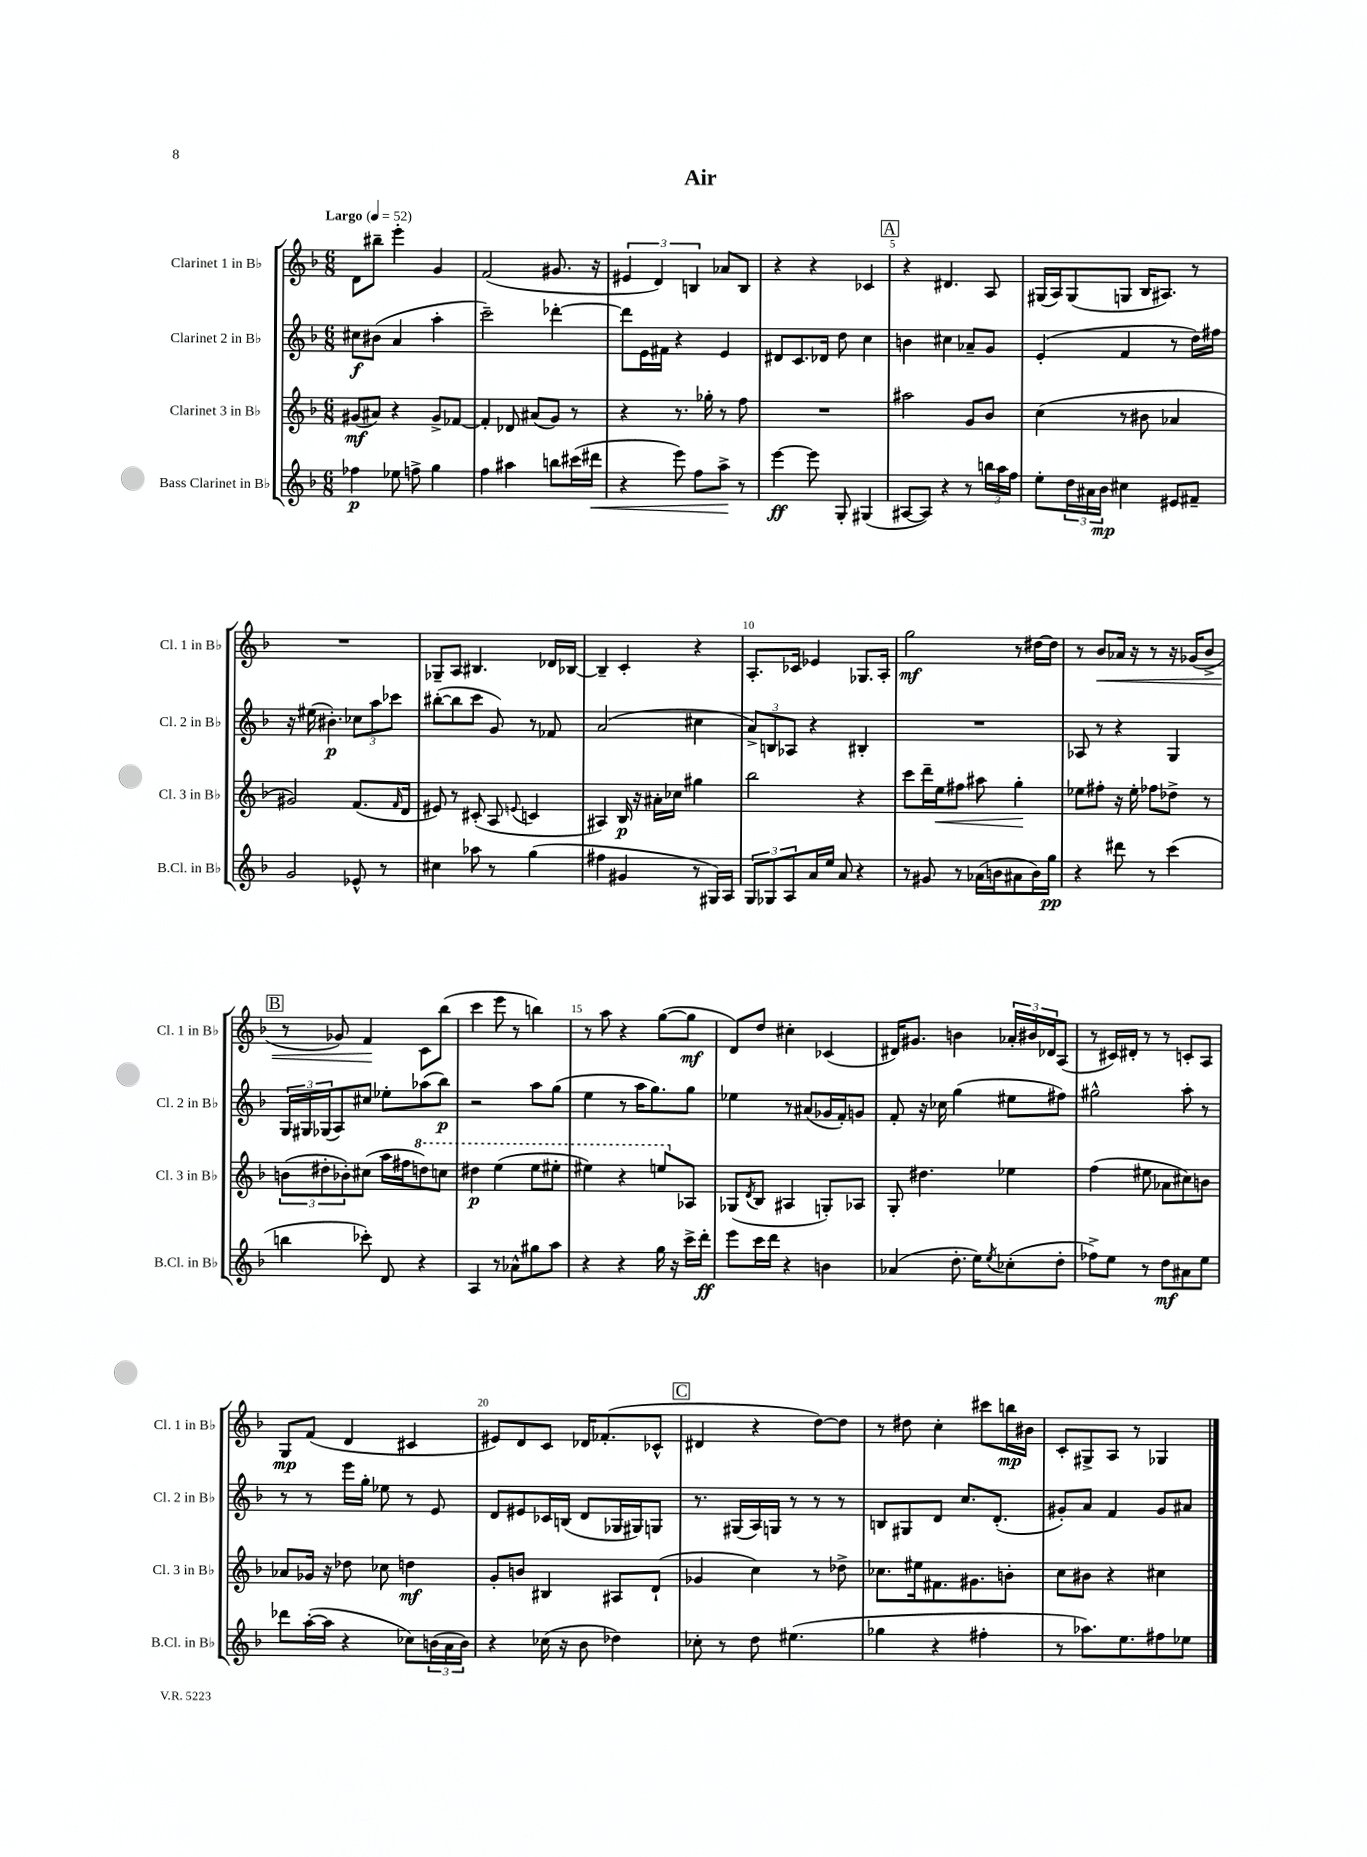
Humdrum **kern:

**kern	**dynam	**kern	**dynam	**kern	**dynam	**kern	**dynam
*part4	*part4	*part3	*part3	*part2	*part2	*part1	*part1
*staff4	*staff4	*staff3	*staff3	*staff2	*staff2	*staff1	*staff1
*I"Bass Clarinet in B♭	*	*I"Clarinet 3 in B♭	*	*I"Clarinet 2 in B♭	*	*I"Clarinet 1 in B♭	*
*I'B.Cl. in B♭	*	*I'Cl. 3 in B♭	*	*I'Cl. 2 in B♭	*	*I'Cl. 1 in B♭	*
*clefG2	*	*clefG2	*	*clefG2	*	*clefG2	*
*k[b-]	*	*k[b-]	*	*k[b-]	*	*k[b-]	*
*M6/8	*	*M6/8	*	*M6/8	*	*M6/8	*
*MM52	*	*MM52	*	*MM52	*	*MM52	*
=1	=1	=1	=1	=1	=1	=1	=1
!	!	!	!	!	!	!LO:TX:a:B:t=Largo	!
4ff-X\	p	(8g#X/L	mf	8cc#X\L	f	8d\L	.
.	.	8a#X/J)	.	(8b#X\J	.	8bb#X~\J	.
8ee-X\	.	4r	.	4a/	.	4eee'\	.
8ffn^\	.	.	.	.	.	.	.
4gg\	.	8g#^/L	.	4aa'\	.	4g/	.
.	.	[8f-X/J	.	.	.	.	.
=2	=2	=2	=2	=2	=2	=2	=2
4ff\	.	4f-'/]	.	2ccc~\)	.	(2f/	.
4aa#X\	.	8d-X/	.	.	.	.	.
.	.	(8a#X/L	.	.	.	.	.
8bbn\L	.	8g/J)	.	[4ddd-X'\	.	8.g#X/	.
(16ccc#X\L	.	8r	.	.	.	.	.
!	!LO:HP:b	!	!	!	!	!	!
16ddd#X\JJ	<	.	.	.	.	16r	.
=3	=3	=3	=3	=3	=3	=3	=3
4r	.	4r	.	8ddd-\L]	.	6e#X/	.
.	.	.	.	16e\L	.	.	.
.	.	.	.	.	.	6d/)	.
.	.	.	.	16f#X\JJ	.	.	.
8eee\)	.	8.r	.	4r	.	.	.
.	.	.	.	.	.	6Bn/	.
8ff\L	.	.	.	.	.	.	.
.	.	16gg-X'\	.	.	.	.	.
8aa^\J	.	8r	.	4e/	.	8a-X/L	.
8r	[	8ff\	.	.	.	8B/J	.
=4	=4	=4	=4	=4	=4	=4	=4
[4eee\	ff	2.r	.	8d#X/L	.	4r	.
.	.	.	.	8.c/	.	.	.
8eee\]	.	.	.	.	.	4r	.
.	.	.	.	16d-X/Jk	.	.	.
8G'/	.	.	.	8dd\	.	.	.
(4G#X/	.	.	.	4cc\	.	4c-X/	.
!!LO:REH:place=s1:t=A
=5	=5	=5	=5	=5	=5	=5	=5
[8A#X/L	.	2aa#X\	.	4bn\	.	4r	.
8A#/J])	.	.	.	.	.	.	.
4r	.	.	.	4cc#X\	.	4.d#X/	.
8r	.	8g/L	.	8a-X~/L	.	.	.
24bbn\LL	.	8b-/J	.	8g/J	.	8A/	.
24aa\	.	.	.	.	.	.	.
24ff\JJ	.	.	.	.	.	.	.
=6	=6	=6	=6	=6	=6	=6	=6
8ee'\L	.	(4cc\	.	(4e'/	.	(16G#X/LL	.
.	.	.	.	.	.	16A/J)	.
24dd\L	.	.	.	.	.	(8G#/	.
24a#X\	.	.	.	.	.	.	.
24b-\JJ	mp	.	.	.	.	.	.
4cc#X\	.	8r	.	4f/	.	8Gn/J	.
.	.	8b#X\	.	.	.	16B-/KL	.
.	.	.	.	.	.	8.A#X/J)	.
8e#X/L	.	4a-X/	.	8r	.	.	.
8f#X~/J	.	.	.	16dd\LL)	.	8r	.
.	.	.	.	16ff#X\JJ	.	.	.
!!LO:LB:g=z
=7	=7	=7	=7	=7	=7	=7	=7
2g/	.	2g#X/)	.	16r	.	2.r	.
.	.	.	.	(16ee#X\	.	.	.
.	.	.	.	4.b#X'\)	p	.	.
8e-X^^/	.	(8.f/L	.	12cc-X\L	.	.	.
.	.	.	.	12aa\	.	.	.
8r	.	.	.	.	.	.	.
.	.	.	.	12ccc-X\J	.	.	.
.	.	16qqf/	.	.	.	.	.
.	.	16d/Jk	.	.	.	.	.
=8	=8	=8	=8	=8	=8	=8	=8
4cc#X\	.	8e#X/)	.	([8bb#X'\L	.	8G-X~/L	.
.	.	8r	.	8bb#\]	.	8A/J	.
8aa-X\	.	(8c#X'/	.	8ccc\J	.	4.B#X/	.
8r	.	8A/	.	8g/)	.	.	.
.	.	8qqen/	.	.	.	.	.
(4gg\	.	4cn/	.	8r	.	.	.
.	.	.	.	8f-X/	.	16d-X/LL	.
.	.	.	.	.	.	[16B-X/JJ	.
=9	=9	=9	=9	=9	=9	=9	=9
4ff#X\	.	4A#X/)	.	(2a/	.	4B-~/]	.
4g#X/	.	16B-/	p	.	.	4c'/	.
.	.	16r	.	.	.	.	.
.	.	16a#X'\LL	.	.	.	.	.
.	.	16cc-X\JJ	.	.	.	.	.
8r	.	4gg#X\	.	4cc#X\	.	4r	.
16G#X/LL)	.	.	.	.	.	.	.
16A/JJ	.	.	.	.	.	.	.
=10	=10	=10	=10	=10	=10	=10	=10
12G/L	.	2bb-\	.	12a^/L)	.	8.A'/L	.
12G-X/	.	.	.	12Bn/	.	.	.
12A/	.	.	.	12A-X/J	.	.	.
.	.	.	.	.	.	16c-X/Jk	.
16a/L	.	.	.	4r	.	4e-X/	.
16ee/JJ	.	.	.	.	.	.	.
8a/	.	.	.	.	.	.	.
4r	.	4r	.	4B#X'/	.	8.G-X/L	.
.	.	.	.	.	.	16A'/Jk	.
=11	=11	=11	=11	=11	=11	=11	=11
8r	.	8ccc\L	.	2.r	.	2gg\	mf
8g#X/	.	16ddd~\L	.	.	.	.	.
!	!	!	!LO:HP:b	!	!	!	!
.	.	16ee\J	<	.	.	.	.
8r	.	8ff#X\J	.	.	.	.	.
(16a-X\LL	.	8aa#X\	.	.	.	.	.
16bn\J	.	.	.	.	.	.	.
8a#X\	.	4gg'\	.	.	.	8r	.
16b\L)	.	.	.	.	.	[16dd#X\LL	.
16gg\JJ	pp	.	.	.	.	16dd#\JJ]	.
.	.	.	[	.	.	.	.
=12	=12	=12	=12	=12	=12	=12	=12
4r	.	8ee-X\L	.	8A-X/	.	8r	.
!	!	!	!	!	!	!	!LO:HP:b
.	.	8ff#X'\J	.	8r	.	8b-/L	<
8ddd#X\	.	16r	.	4r	.	16a-X/Jk	.
.	.	16ee-'\	.	.	.	16r	.
8r	.	8ff-X\L	.	.	.	8r	.
(4ccc\	.	8dd-X^\J	.	4G/	.	16r	.
.	.	.	.	.	.	(16g-X/KL	.
.	.	8r	.	.	.	8b-^/J	.
!!LO:LB:g=z
!!LO:REH:place=s1:t=B
=13	=13	=13	=13	=13	=13	=13	=13
4bbn\	.	(12bn\L	.	24G/LL	.	8r	.
.	.	.	.	24G#X/	.	.	.
.	.	12dd#X'\	.	(24G-X/J	.	.	.
.	.	.	.	8A/)	.	8g-X/)	.
.	.	12b-X'\)	.	.	.	.	.
8ccc-X'\)	.	(8cc#X\J	.	8cc#X/J	.	4f/	.
8d/	.	16aa\LL	.	8ee-X'\L	.	.	.
.	.	16ff#X\J	.	.	.	.	.
*	*	*8va	*	*	*	*	*
4r	.	8dddn\)	.	(8aa-X\	.	8c\L	[
.	.	8cccn\J	.	8bb-\J)	p	(8bb-\J	.
=14	=14	=14	=14	=14	=14	=14	=14
4A/	.	4ddd#X\	p	2r	.	4ccc\	.
8r	.	(4eee\	.	.	.	8eee\	.
8a-X^^\L	.	.	.	.	.	8r	.
8gg#X\	.	8eee\L	.	8aa\L	.	4bbn\)	.
8aa\J	.	8eee#X'\J	.	(8gg\J	.	.	.
=15	=15	=15	=15	=15	=15	=15	=15
4r	.	4eee#X\)	.	4ee\	.	8r	.
.	.	.	.	.	.	8aa\	.
4r	.	4r	.	8r	.	4r	.
.	.	.	.	16aa\KL	.	.	.
.	.	.	.	8.gg\)	.	.	.
16gg\	.	8eeen/L	.	.	.	([8gg\L	.
16r	.	.	.	.	.	.	.
*	*	*X8va	*	*	*	*	*
16ccc^\LL	.	8A-X/J	.	8gg\J	.	8gg\J]	mf
16ddd'\JJ	ff	.	.	.	.	.	.
=16	=16	=16	=16	=16	=16	=16	=16
8eee\L	.	(8G-X/L	.	4ee-X\	.	8d/L)	.
.	.	8qd/	.	.	.	.	.
16ccc\L	.	8B-/J	.	.	.	8dd/J	.
16ddd\JJ	.	.	.	.	.	.	.
4r	.	4A#X/	.	8r	.	4cc#X'\	.
.	.	.	.	(8a#X/L	.	.	.
4bn\	.	8Gn'/L)	.	16g-X/L	.	(4c-X/	.
.	.	.	.	16f'/J)	.	.	.
.	.	8A-X/J	.	8gn/J	.	.	.
=17	=17	=17	=17	=17	=17	=17	=17
(4a-X/	.	8G'/	.	8f'/	.	16d#X/KL)	.
.	.	.	.	.	.	8.g#X/J	.
.	.	4.dd#X\	.	16r	.	.	.
.	.	.	.	16cc-X\	.	.	.
8.dd'\	.	.	.	(4gg\	.	4bn\	.
16ee\KL)	.	.	.	.	.	.	.
8qee/	.	.	.	.	.	.	.
(8cc-X'\	.	4ee-X\	.	8ee#X\L	.	24a-X'/LL	.
.	.	.	.	.	.	24b#X/	.
.	.	.	.	.	.	24d-X/J	.
8dd'\J	.	.	.	8ff#X\J)	.	(8A/J	.
=18	=18	=18	=18	=18	=18	=18	=18
8ff-X^\L)	.	(4ff\	.	2gg#X^^\	.	8r	.
8ee\J	.	.	.	.	.	16c#X/LL)	.
.	.	.	.	.	.	16d#X'/JJ	.
8r	.	8ee#X\	.	.	.	8r	.
8dd\L	mf	8a-X\L	.	.	.	8r	.
8a#X\	.	8cc#X\)	.	8aa'\	.	8cn'/L	.
8ee\J	.	8bn\J	.	8r	.	8A/J	.
!!LO:LB:g=z
=19	=19	=19	=19	=19	=19	=19	=19
8ddd-X\L	.	8a-X/L	.	8r	.	8G/L	mp
([16aa'\L	.	16g-X/Jk	.	8r	.	(8f/J	.
16aa\JJ]	.	16r	.	.	.	.	.
4r	.	8dd-X\	.	16eee\LL	.	4d/	.
.	.	.	.	16gg'\JJ	.	.	.
.	.	8cc-X\	.	8ee-X\	.	.	.
8cc-X\L)	.	4ddn\	mf	8r	.	4c#X/	.
(24bn\L	.	.	.	8e/	.	.	.
24a\	.	.	.	.	.	.	.
24b\JJ)	.	.	.	.	.	.	.
=20	=20	=20	=20	=20	=20	=20	=20
4r	.	8g'/L	.	8d/L	.	8e#X/L)	.
.	.	8bn/J	.	8e#X/	.	8d/	.
(16cc-X\	.	4B#X/	.	16c-X/L	.	8c/J	.
16r	.	.	.	(16Bn/JJ	.	.	.
8b-\	.	.	.	8d/L	.	16d-X/KL	.
.	.	.	.	.	.	(8.f-X'/	.
4dd-X\)	.	8A#X/L	.	16G-X/L	.	.	.
.	.	.	.	16G#X/J)	.	.	.
.	.	(8d`/J	.	8Gn/J	.	8c-X^^/J	.
!!LO:REH:place=s1:t=C
=21	=21	=21	=21	=21	=21	=21	=21
8cc-X'\	.	4g-X/	.	8.r	.	4d#X/	.
8r	.	.	.	.	.	.	.
.	.	.	.	(16G#X/LL	.	.	.
8dd\	.	4cc\)	.	16A/)	.	4r	.
.	.	.	.	16Gn/JJ	.	.	.
(4.ee#X\	.	.	.	8r	.	.	.
.	.	8r	.	8r	.	[8dd\L)	.
.	.	8dd-X^\	.	8r	.	8dd\J]	.
=22	=22	=22	=22	=22	=22	=22	=22
4gg-X\	.	8.cc-X\L	.	8Bn/L	.	8r	.
.	.	.	.	8G#X/	.	8dd#X\	.
.	.	16ee#X\k	.	.	.	.	.
4r	.	8.f#X\	.	8d/J	.	4cc'\	.
.	.	.	.	8.cc/L	.	.	.
.	.	8.g#X\	.	.	.	.	.
4ff#X'\	.	.	.	.	.	8ccc#X\L	.
.	.	.	.	(8.d'/J	.	.	.
.	.	8bn'\J	.	.	.	16bbn\L	mp
.	.	.	.	.	.	16b#X\JJ	.
=23	=23	=23	=23	=23	=23	=23	=23
8r	.	8cc\L	.	8g#X'/L)	.	8c'/L	.
8.aa-X\L)	.	8b#X\J	.	8a/J	.	8G#X^/	.
.	.	4r	.	4f/	.	8A/J	.
8.ee\	.	.	.	.	.	.	.
.	.	.	.	.	.	8r	.
8ff#X\	.	4cc#X\	.	8g#/L	.	4G-X/	.
8ee-X\J	.	.	.	8a#X/J	.	.	.
==	==	==	==	==	==	==	==
*-	*-	*-	*-	*-	*-	*-	*-
